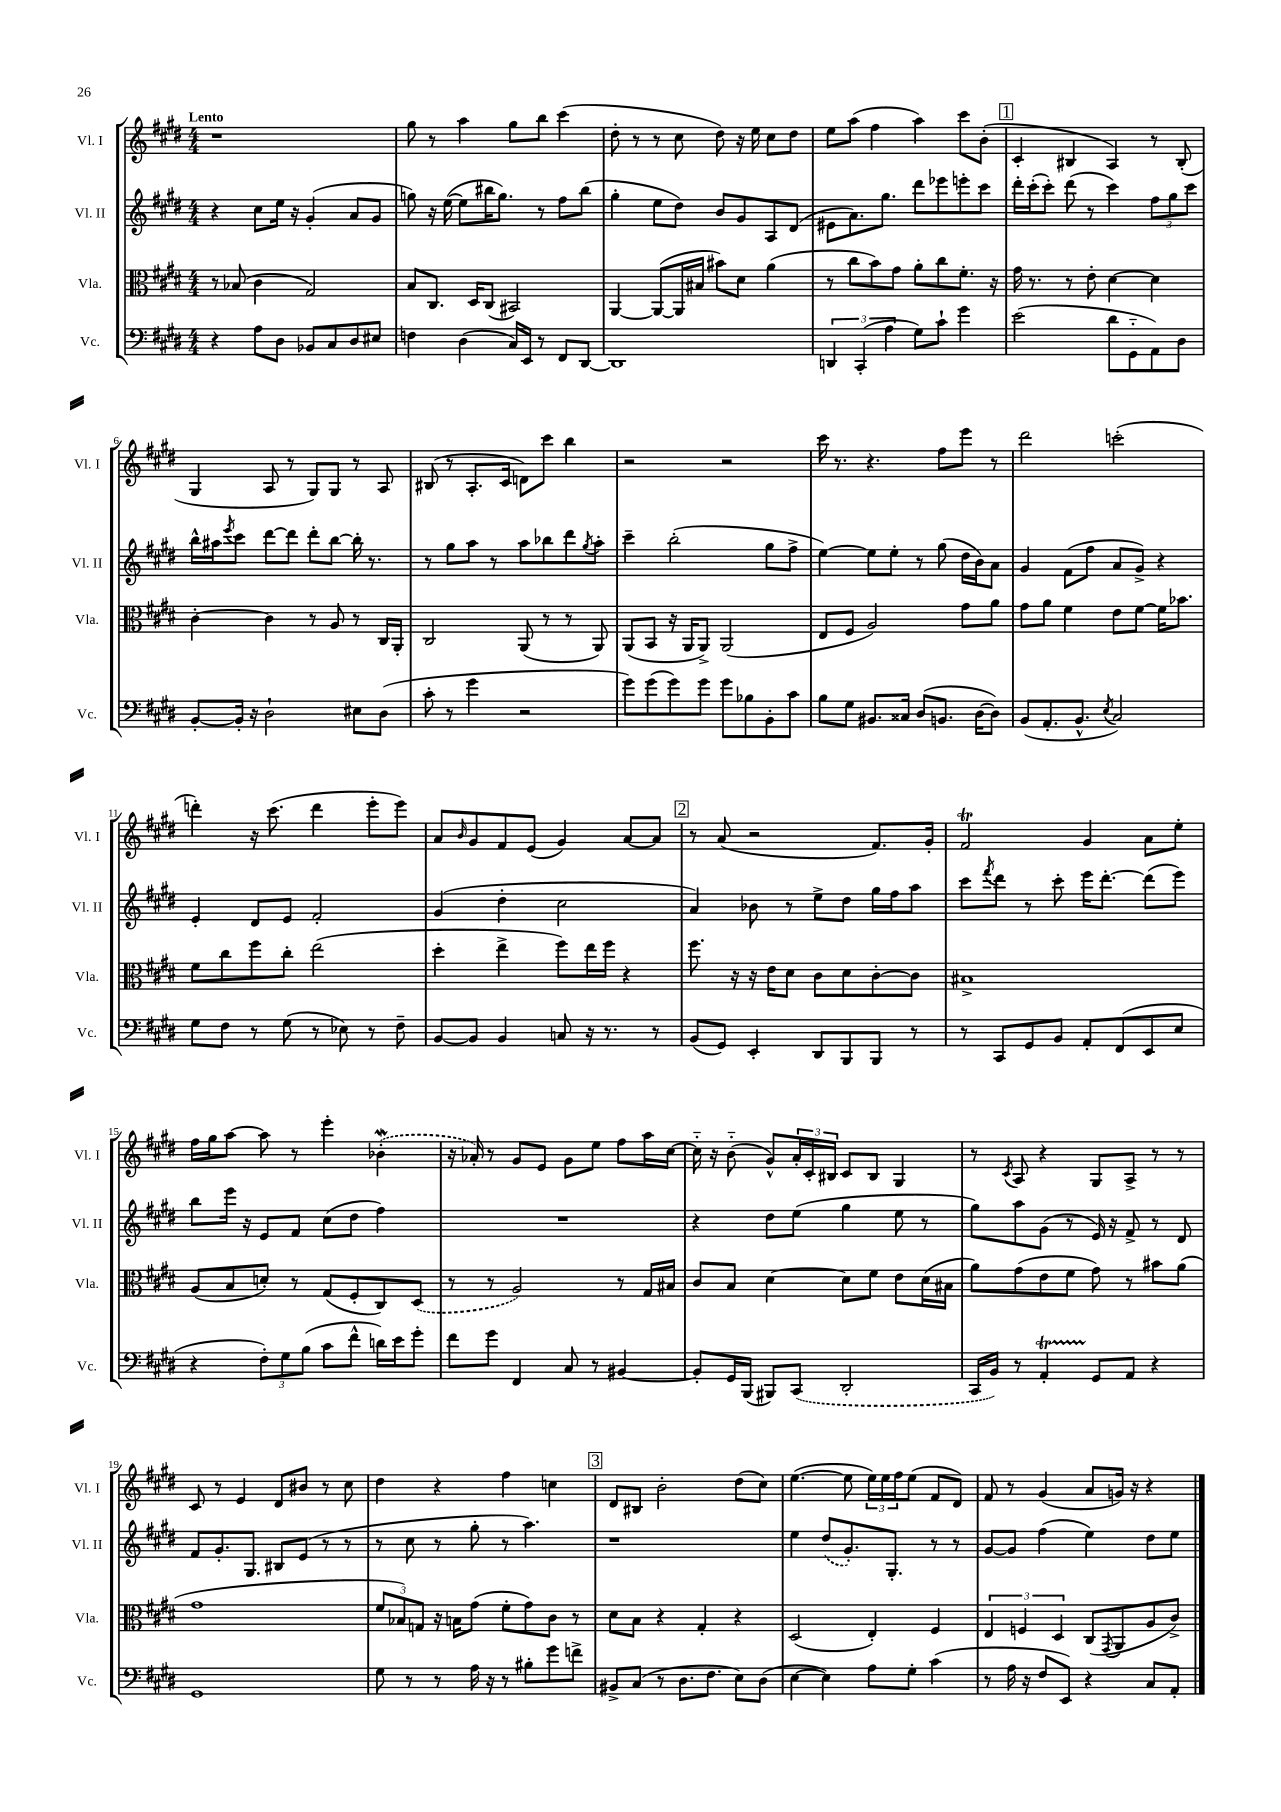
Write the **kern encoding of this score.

**kern	**kern	**kern	**kern
*part4	*part3	*part2	*part1
*staff4	*staff3	*staff2	*staff1
*I"Vc.	*I"Vla.	*I"Vl. II	*I"Vl. I
*I'Vc.	*I'Vla.	*I'Vl. II	*I'Vl. I
*clefF4	*clefC3	*clefG2	*clefG2
*k[f#c#g#d#]	*k[f#c#g#d#]	*k[f#c#g#d#]	*k[f#c#g#d#]
*M4/4	*M4/4	*M4/4	*M4/4
=1	=1	=1	=1
!	!	!	!LO:TX:a:B:t=Lento
4r	8r	4r	1r
.	(8B-X/	.	.
8A\L	4c#\	8cc#\L	.
8D#\J	.	16ee\Jk	.
.	.	16r	.
8BB-X/L	2G#/)	(4g#'/	.
8C#/	.	.	.
8D#/	.	8a/L	.
8E#X/J	.	8g#/J	.
=2	=2	=2	=2
4Fn\	8B/L	8ggn\)	8gg#\
.	8.C#/J	16r	8r
.	.	([16ee\	.
(4D#\	.	8ee\L]	4aa\
.	16D#/KL	.	.
.	(8C#/J	16bb#X\K	.
.	.	8.gg\J)	.
16C#/LL)	2BB#X/)	.	8gg#\L
16EE/JJ	.	.	.
8r	.	8r	8bb\J
8FF#/L	.	8ff#\L	(4ccc#\
[8DD#/J	.	(8bb#\J	.
=3	=3	=3	=3
1DD#]	[4AA/	4gg#'\	8dd#'\
.	.	.	8r
.	(8AA/L_	8ee\L	8r
.	16AA/L]	8dd#\J)	8cc#\
.	16B#X/JJ	.	.
.	8b#X\L)	8b/L	8dd#\)
.	8d#\J	8g#/	16r
.	.	.	16ee\
.	(4a\	8A/	8cc#\L
.	.	(8d#/J	8dd#\J
=4	=4	=4	=4
6DDn/	8r	8e#X\L	8ee\L
.	8cc#\L	8.a\)	(8aa\J
(6CC#'/	.	.	.
.	8b\)	.	4ff#\
.	.	8.gg#\J	.
6A\	.	.	.
.	8g#\J	.	.
8G#\L)	8a'\L	8ddd#\L	4aa\)
8c#`\J	8cc#\	8eee-X\	.
4g#\	8.f#'\J	8eeen'\	8ccc#\L
.	.	8ccc#\J	(8b'\J
.	16r	.	.
!!LO:REH:place=s1:t=1
=5	=5	=5	=5
(2e\	16g#\	16ddd#'\LL	4c#'/
.	8.r	(16ccc#'\J	.
.	.	8ccc#'\J)	.
.	8r	(8ddd#\	4B#X/
.	8e'\	8r	.
8d#\L	[4d#\	4ccc#\)	4A/)
8GG#\	.	.	.
8AA\)	4d#\]	12ff#\L	8r
.	.	12gg#\	.
8D#\J	.	.	(8B#'/
.	.	12ccc#\J	.
!!LO:LB:g=z
=6	=6	=6	=6
[8BB'/L	[4c#'\	16bb^^\LL	4G#/
.	.	16aa#X\J	.
.	.	8qeee/	.
16BB'/Jk]	.	8ccc#\J	.
16r	.	.	.
2D#`\	4c#\]	[8ddd#\L	8A/
.	.	8ddd#\J]	8r
.	8r	8ddd#'\L	8G#/L)
.	8A/	[8bb\J	8G#/J
8E#X\L	8r	16bb'\]	8r
.	.	8.r	.
(8D#\J	16C#/LL	.	8A/
.	16AA'/JJ	.	.
=7	=7	=7	=7
8c#'\	2C#/	8r	(8B#X/
8r	.	8gg#\L	8r
4g#\	.	8aa\J	8.A'/L
.	.	8r	.
.	.	.	16c#/Jk
2r	(8AA/	8aa\L	8dn\L)
.	8r	8bb-X\	8ccc#\J
.	8r	8ddd#\	4bb\
.	.	8qgg#/	.
.	8AA/)	8aa'\J	.
=8	=8	=8	=8
8g#\L)	(8AA/L	4ccc#~\	2r
(8g#\	8BB/J	.	.
8g#\)	16r	(2bb'\	.
.	16AA/KL	.	.
8g#\J	8AA^/J)	.	.
8g#\L	(2AA/	.	2r
8B-X\	.	.	.
8BB'\	.	8gg#\L	.
8c#\J	.	8ff#^\J	.
=9	=9	=9	=9
8B\L	8E/L	[4ee\)	16ccc#\
.	.	.	8.r
8G#\J	8F#/J	.	.
8.BB#X/L	2A/)	8ee\L]	4.r
.	.	8ee'\J	.
16C##X/Jk	.	.	.
(8D#/L	.	8r	.
8.BBn/J	.	(8gg#\	8ff#\L
.	8g#\L	16dd#\LL	8eee\J
[16D#\KL	.	16b\J)	.
8D#\J])	8a\J	8a\J	8r
=10	=10	=10	=10
(8BB/L	8g#\L	4g#/	2ddd#\
8.AA'/	8a\J	.	.
.	4f#\	(8f#\L	.
8.BB^^/J	.	.	.
.	.	8ff#\J	.
8qE/	.	.	.
2C#/)	8e\L	8a/L	(2cccn'\
.	[8f#\J	8g#^/J)	.
.	16f#\KL]	4r	.
.	8.b-X\J	.	.
!!LO:LB:g=z
=11	=11	=11	=11
8G#\L	8f#\L	4e'/	4dddn'\)
8F#\J	8cc#\	.	.
8r	8ff#\	8d#/L	16r
.	.	.	(8.ccc#\
(8G#\	8cc#'\J	8e/J	.
8r	(2ee\	2f#'/	4ddd\
8E-X\)	.	.	.
8r	.	.	8eee'\L
8F#~\	.	.	8eee\J)
=12	=12	=12	=12
[8BB/L	4dd#'\	(4g#/	8a/L
.	.	.	16qqb/
8BB/J]	.	.	8g#/
4BB/	4ee^\	4dd#'\	8f#/
.	.	.	(8e/J
8Cn/	8ff#\L)	2cc#\	4g#/)
16r	16ee\L	.	.
8.r	16ff#\JJ	.	.
.	4r	.	[8a/L
8r	.	.	8a/J]
!!LO:REH:place=s1:t=2
=13	=13	=13	=13
(8BB/L	8.ff#\	4a/)	8r
8GG#/J)	.	.	(8a/
.	16r	.	.
4EE'/	16r	8b-X\	2r
.	16e\KL	.	.
.	8d#\J	8r	.
8DD#/L	8c#\L	8ee^\L	.
8BBB/	8d#\	8dd#\J	.
8BBB/J	[8c#'\	16gg#\LL	8.f#/L)
.	.	16ff#\J	.
8r	8c#\J]	8aa\J	.
.	.	.	16g#'/Jk
=14	=14	=14	=14
8r	1B#X^	8ccc#\L	2f#T/
.	.	8qfff#/	.
8CC#/L	.	8ddd#\J	.
8GG#/	.	8r	.
8BB/J	.	8ccc#'\	.
8AA'/L	.	16eee\KL	4g#/
.	.	[8.ddd#'\J	.
(8FF#/	.	.	.
8EE/	.	(8ddd#\L]	8a\L
8E/J	.	8eee\J)	8ee'\J
!!LO:LB:g=z
=15	=15	=15	=15
4r	(8A/L	8bb\L	16ff#\LL
.	.	.	16gg#\J
.	8B/	16eee\Jk	[8aa\J
.	.	16r	.
12F#'\L)	8dn'/J)	8e/L	8aa\]
12G#\	.	.	.
.	8r	8f#/J	8r
(12B\J	.	.	.
8c#\L	(8G#/L	(8cc#\L	4eee'\
8f#^^\J	8F#'/	8dd#\J	.
16dn\LL)	8C#/)	4ff#\)	(4b-Xw'\
16e\J	.	.	.
8g#'\J	(8D#/J	.	.
=16	=16	=16	=16
8f#\L	8r	1r	16r
.	.	.	16a-X'/)
8g#\J	8r	.	8r
4FF#/	2A/)	.	8g#/L
.	.	.	8e/J
8C#/	.	.	8g#\L
8r	.	.	8ee\J
[4BB#X/	8r	.	8ff#\L
.	16G#/LL	.	16aa\L
.	16B#X/JJ	.	[16cc#\JJ
=17	=17	=17	=17
8BB#'/L]	8c#/L	4r	16cc#\]
.	.	.	16r
16GG#/L	8B/J	.	(8b\
(16BBB/JJ	.	.	.
8BBB#X/L)	[4d#\	8dd#\L	8g#^^/L)
(8CC#/J	.	(8ee\J	24a'/L
.	.	.	24c#'/
.	.	.	24B#X/JJ
2DD#'/	8d#\L]	4gg#\	8c#/L
.	8f#\J	.	8B#/J
.	8e\L	8ee\	4G#/
.	(16d#\L	8r	.
.	16B#X\JJ	.	.
=18	=18	=18	=18
16CC#/LL	8a\L)	8gg#\L)	8r
16BB/JJ)	.	.	.
.	.	.	8qc#/
8r	(8g#\	8aa\	8A/
4AAT'/	8e\	(8g#\J	4r
.	8f#\J	8r	.
8GG#/L	8g#\)	16e/)	8G#/L
.	.	16r	.
8AA/J	8r	8f#^/	8A^/J
4r	8b#X\L	8r	8r
.	(8a\J	8d#/	8r
!!LO:LB:g=z
=19	=19	=19	=19
1GG#	1g#	8f#/L	8c#/
.	.	8.g#'/	8r
.	.	.	4e/
.	.	8.G#/J	.
.	.	8B#X/L	8d#/L
.	.	(8e/J	8b#X/J
.	.	8r	8r
.	.	8r	8cc#\
=20	=20	=20	=20
8G#\	12f#/L	8r	4dd#\
.	12B-X/)	.	.
8r	.	8cc#\	.
.	12Gn/J	.	.
8r	16r	8r	4r
.	16Bn\KL	.	.
16A\	(8g#\J	8gg#'\	.
16r	.	.	.
8r	8f#'\L	8r	4ff#\
8B#X'\L	8g#\)	4.aa\)	.
8g#\	8c#\J	.	4ccn\
8fn^\J	8r	.	.
!!LO:REH:place=s1:t=3
=21	=21	=21	=21
8BB#X^/L	8d#\L	1r	8d#/L
(8C#/J	8B\J	.	8B#X/J
8r	4r	.	2b'\
8.D#\L	.	.	.
.	4G#'/	.	.
8.F#\J	.	.	.
8E\L)	4r	.	(8dd#\L
(8D#\J	.	.	8cc#\J)
=22	=22	=22	=22
[4E\	(2D#/	4ee\	([4.ee\
4E\])	.	(8dd#/L	.
.	.	8.g#'/)	8ee\]
8A\L	4E'/)	.	24ee\LL)
.	.	.	24ee\
.	.	8.G#'/J	.
.	.	.	24ff#\J
8G#'\J	.	.	(8ee\J
(4c#\	4F#/	8r	8f#/L
.	.	8r	8d#/J)
=23	=23	=23	=23
8r	6E/	[8g#/L	8f#/
16A\	.	8g#/J]	8r
.	6Fn/	.	.
16r	.	.	.
8F#/L	.	(4ff#\	(4g#/
.	6D#/	.	.
8EE/J)	.	.	.
4r	(8C#/L	4ee\)	8a/L
.	8qGG#/	.	.
.	8AA/	.	16gn/Jk)
.	.	.	16r
8C#/L	8A/	8dd#\L	4r
8AA'/J	8c#^/J)	8ee\J	.
==	==	==	==
*-	*-	*-	*-
